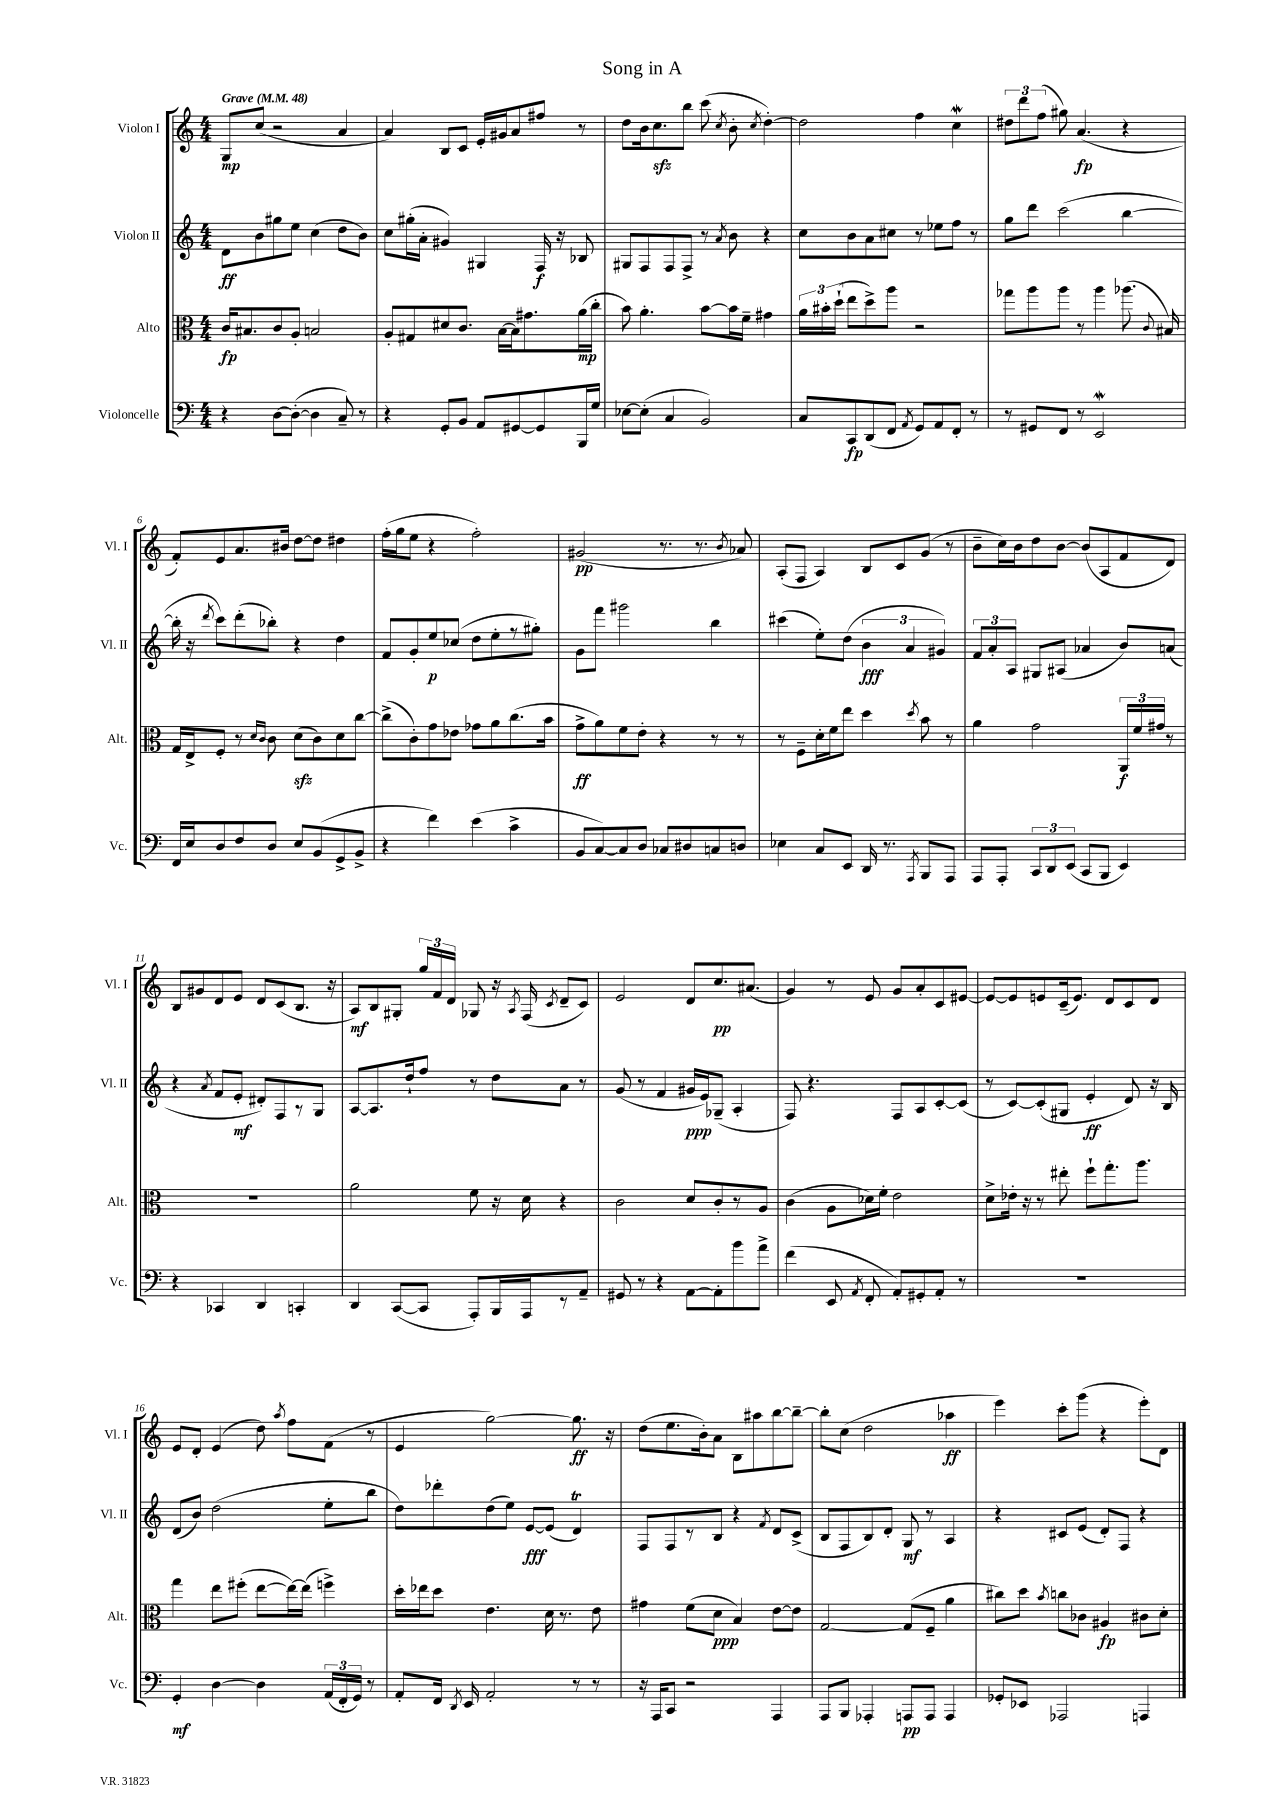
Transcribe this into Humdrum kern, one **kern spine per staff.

**kern	**kern	**kern	**kern
*staff4	*staff3	*staff2	*staff1
*clefF4	*clefC3	*clefG2	*clefG2
*k[]	*k[]	*k[]	*k[]
*M4/4	*M4/4	*M4/4	*M4/4
*MM48	*MM48	*MM48	*MM48
4r	16c	8d	8G
.	8.B#	.	.
.	.	8b	(8cc
[8D	8c	8gg#	2r
(8D'_	8A'	8ee	.
4D]	2B	(4cc	.
8C~)	.	8dd	4a
8r	.	8b)	.
=	=	=	=
4r	8A'	8cc	4a)
.	8G#	(16gg#'	.
.	.	16a'	.
8GG'	8d#	4g#)	8B
8BB	8.c	.	8c
8AA	.	4G#	16e'
.	[16B	.	16g#
[8GG#	16B]	.	8a
.	8.g#	.	.
8GG#]	.	16F	8ff#
.	.	16r	.
16BBB	(16a	8B-	8r
16G	16cc'	.	.
=	=	=	=
[8E-	8b)	8G#	8dd
(8E-']	4.a'	8F	16b
.	.	.	8.cc
4C	.	8F	.
.	.	8F^	8bb
2BB)	[8b	8r	(8ccc
.	.	8qa	8qcc
.	16b]	8b	8b'
.	16f~	.	.
.	.	.	8qcc
.	4g#	4r	[4dd')
=	=	=	=
8C	24a	8cc	2dd]
.	24b#'	.	.
.	(24dd`	.	.
8CC	8ee	8b	.
(8DD	8dd^)	8a	.
8FF	8aa	8cc#	.
8qAA	.	.	.
8GG)	2r	8r	4ff
8AA	.	8ee-	.
8FF'	.	8ff	4cc
8r	.	8r	.
=	=	=	=
8r	8gg-	8gg	12dd#
.	.	.	12ddd
8GG#	8aa	8ddd	.
.	.	.	(12ff
8FF	8aa	(2ccc	8gg#)
8r	8r	.	(4.a
2EE	4aa	.	.
.	(8.aa-	[4bb	4r
.	8qqc	.	.
.	16B#)	.	.
=	=	=	=
16FF	16G	16bb']	8f')
16E	16E^	16r	.
.	.	8qddd	.
8D	8F'	8ccc)	8e
8F	8r	(8ddd'	8.a
.	16qqd	.	.
.	16qqc	.	.
8D	8c	8bb-')	.
.	.	.	16b#
8E	(8d	4r	[8dd
(8BB	8c)	.	8dd]
8GG^	8d	4dd	4dd#
8BB^	[8cc	.	.
=	=	=	=
4r	(8cc^]	8f	(16ff'
.	.	.	16gg
.	8c')	8g'	8ee
4f)	8g	8ee	4r
.	8e-	(8cc-	.
(4e	8g-	8dd	2ff')
.	8a	8ee'	.
4c^	(8.cc	8r	.
.	.	8gg#')	.
.	16b	.	.
=	=	=	=
8BB	8g^	8g	(2g#
[8C)	8a)	8fff	.
8C]	8f	2ggg#	.
8D	8e'	.	.
8C-	4r	.	8.r
8D#	.	.	.
.	.	.	8.r
8C	8r	4bb	.
.	.	.	8qb
8D	8r	.	8a-)
=	=	=	=
4E-	8r	(4ccc#	(8A'
.	8F~	.	8F
8C	16d'	8ee')	4A)
.	16f	.	.
8EE	8ee	(8dd	.
16DD	4dd	6b	8B
8.r	.	.	.
.	.	.	8c
.	.	6a	.
8qAAA	8qdd	.	.
8BBB	8b	.	(8g
.	.	6g#)	.
8AAA	8r	.	8r
=	=	=	=
8AAA	4a	12f	8b~
.	.	12a'	.
8AAA'	.	.	16cc)
.	.	12A	.
.	.	.	16b
12CC	2g	8G#	8dd
12DD	.	.	.
.	.	(8A#	[8b
(12EE	.	.	.
8CC	.	4a-	(8b]
8BBB	.	.	8A
4EE)	24AA	8b)	8f
.	24f	.	.
.	24g#	.	.
.	8r	(8a	8d)
=	=	=	=
4r	1r	4r	8B
.	.	.	8g#
.	.	8qa	.
4CC-	.	8f	8d
.	.	8e'	8e
4DD	.	8d#')	8d
.	.	8F	(8c
4CC'	.	8r	8.B
.	.	8G	.
.	.	.	16r
=	=	=	=
4DD	2a	[8A	8A)
.	.	8.A]	8B
([8CC	.	.	8G#'
.	.	16dd`	.
8CC]	.	8ff	24gg
.	.	.	24f
.	.	.	24d
8AAA')	8f	8r	8G-
16BBB	16r	8dd	16r
.	.	.	8qA
16AAA	16d	.	(16F
.	.	.	8qc
8r	4r	8a	8d~
8AA~	.	8r	8c)
=	=	=	=
8GG#	2c	(8g	2e
8r	.	8r	.
4r	.	4f	.
[8AA	8d	16g#	8d
.	.	16e)	.
8AA']	8c'	(8G-~	8.cc
8b	8r	4A'	.
.	.	.	(8.a#
8a^	8A	.	.
=	=	=	=
(4f	(4c	8F)	4g)
.	.	4.r	.
8EE	8A	.	8r
8qAA	.	.	.
8FF'	16d-)	.	8e
.	16f'	.	.
8AA')	2e	8F	8g
8GG#'	.	8A	8a'
8AA'	.	[8c'	8c
8r	.	(8c]	[8e#
=	=	=	=
1r	8d^	8r	8e#_
.	16e-'	[8c)	8e#]
.	16r	.	.
.	8r	(8c']	8e
.	8ee#'	8G#	(16c~
.	.	.	8.e)
.	8ff`	4e'	.
.	8.gg'	.	8d
.	.	8d)	8c
.	8.aa	.	.
.	.	16r	8d
.	.	16B	.
=	=	=	=
4GG'	4gg	(8d	8e
.	.	8b)	8d'
[4D	8ee	(2dd	(4e
.	(8ff#'	.	.
4D]	[8ee	.	8dd)
.	.	.	8qaa
.	16ee_)	.	8ff
.	(16ee]	.	.
(24AA	4ff^)	8ee'	(8f
24FF'	.	.	.
24GG)	.	.	.
8r	.	8bb	8r
=	=	=	=
8AA'	16dd'	8dd)	4e
.	16ee-	.	.
16FF	8dd	8ddd-'	.
8qDD	.	.	.
16EE	.	.	.
2AA'	4.e	(8dd	[2gg)
.	.	8ee)	.
.	.	[8e	.
.	16d	(8e]	.
.	8.r	.	.
8r	.	4d)	8.gg]
8r	8e	.	.
.	.	.	16r
=	=	=	=
16r	4g#	8F	(8dd
16AAA	.	.	.
8CC	.	8F	8.ee
2r	(8f	8r	.
.	.	.	16b')
.	8d	8B	8a
.	4B)	4r	8B
.	.	.	8aa#
.	.	8qf	.
4AAA	[8e	8d	[8bb
.	8e]	(8c^	8bb~_
=	=	=	=
8AAA	[2G	8B	8bb']
8BBB	.	8F	(8cc
4AAA-'	.	8B)	2dd
.	.	8d'	.
8AAA	(8G]	8G	.
8AAA	8F~	8r	.
4AAA	4a	4A	4aa-
=	=	=	=
8GG-'	8cc#)	4r	4eee)
8EE-	8dd	.	.
.	8qb	.	.
2AAA-	8cc	8c#	8ccc'
.	8c-	(8e	(8ggg
.	4A#	8d')	4r
.	.	8F	.
4AAA	8c#	4r	8eee')
.	8d'	.	8d
==	==	==	==
*-	*-	*-	*-
